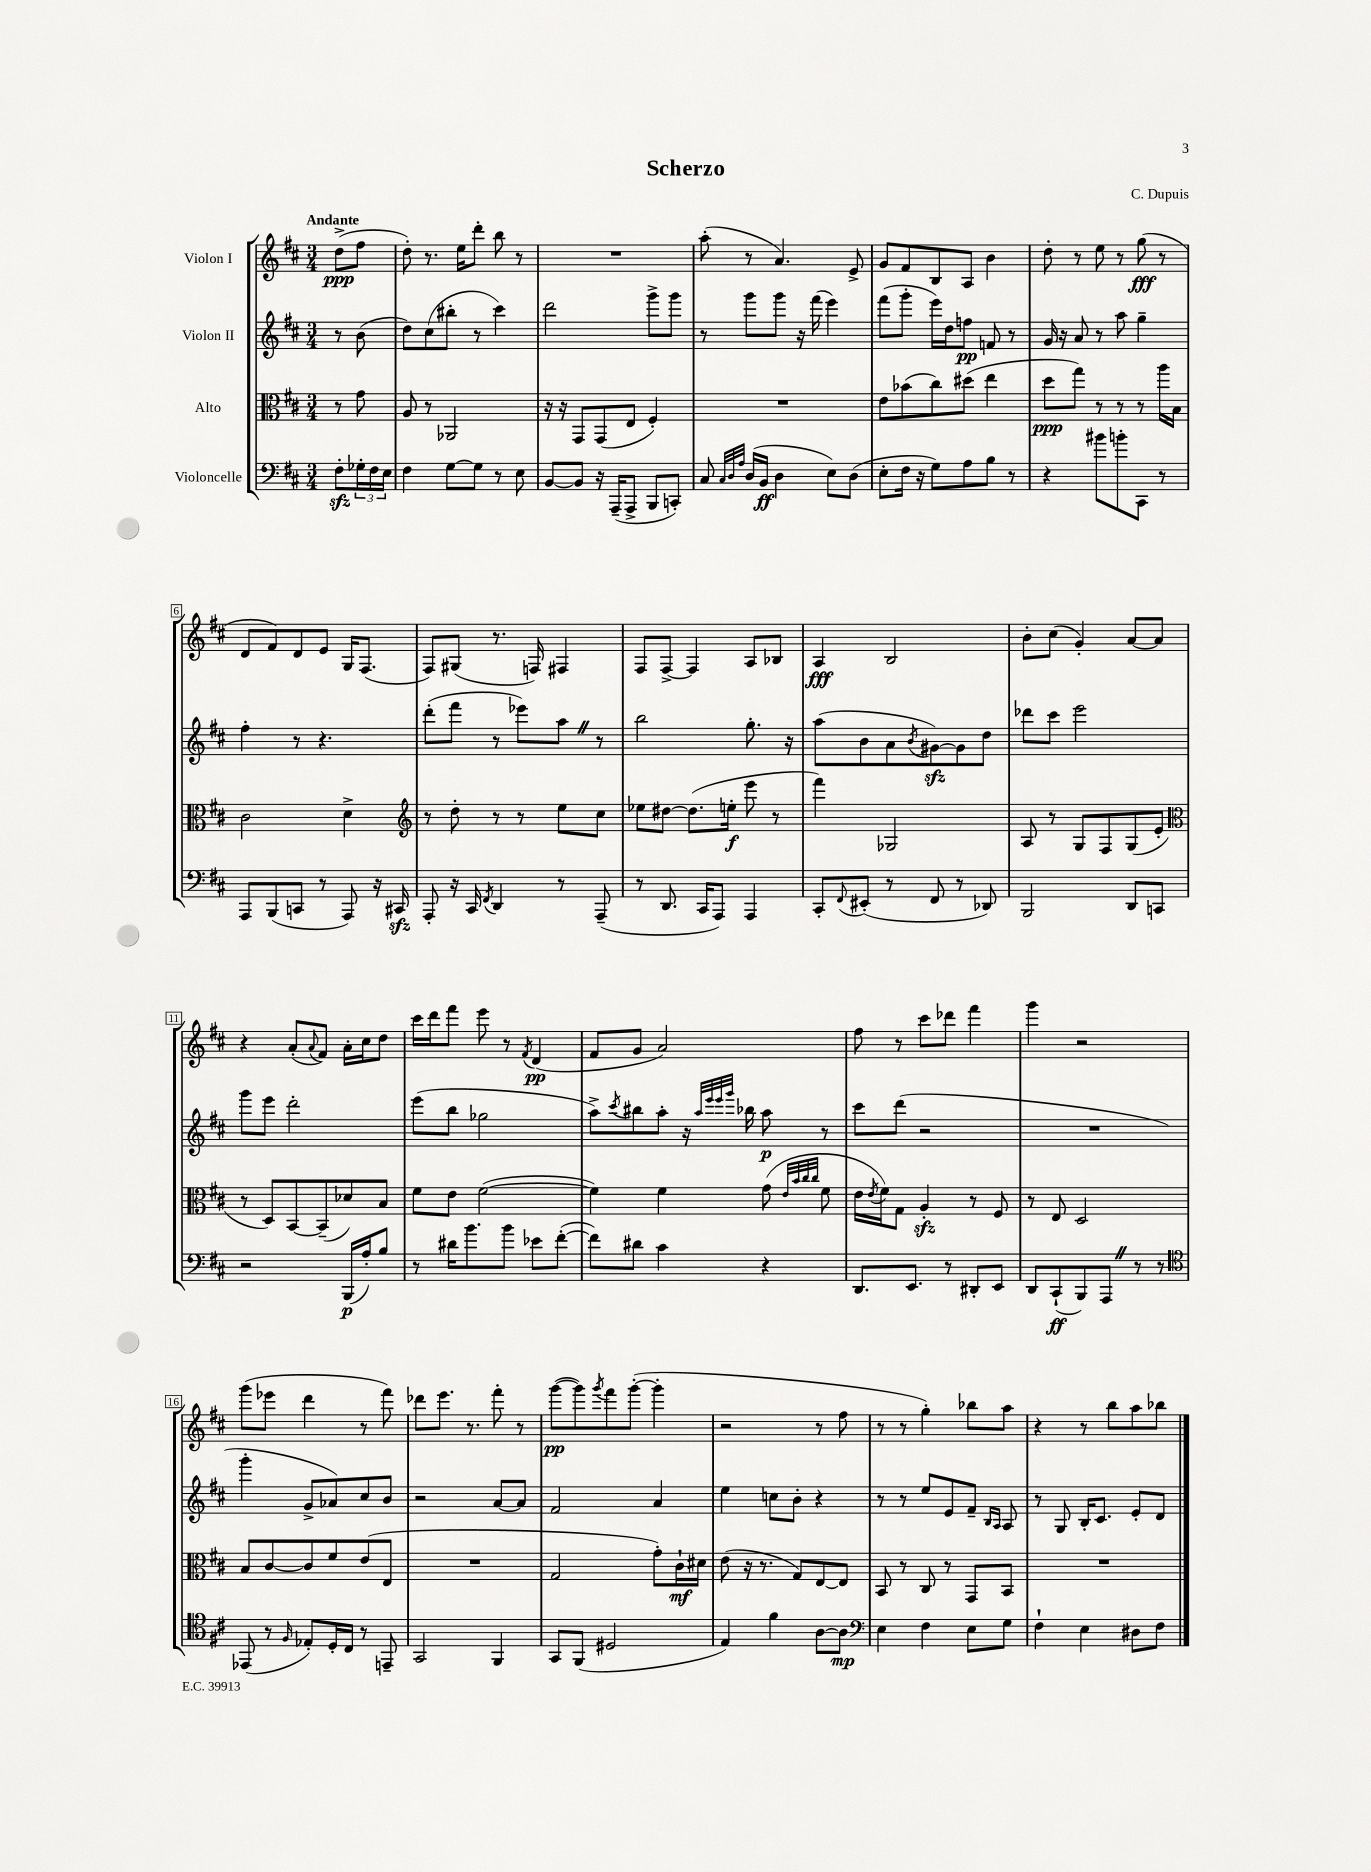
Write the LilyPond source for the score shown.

\header { title = "Scherzo" composer = "C. Dupuis" }
<<
\new StaffGroup <<
\new Staff = "s0" \with { instrumentName = "Violon I" } {
    \clef treble \key d \major \numericTimeSignature \time 3/4 \partial 4 \tempo "Andante"
    d''8->\ppp( fis''8 |
    d''8-.) r8. e''16 d'''8-. b''8 r8 |
    R2. |
    a''8-.( r8 a'4.) e'8-> |
    g'8 fis'8 b8 a8 b'4 |
    d''8-. r8 e''8 r8 g''8\fff( r8 |
    d'8 fis'8) d'8 e'8 g16 fis8.( |
    fis8) gis8( r8. f16) fis4 |
    fis8 fis8~-> fis4 a8 bes8 |
    a4\fff b2 |
    b'8-. cis''8( g'4-.) a'8~ a'8 |
    r4 a'8-.( \appoggiatura { a'8 } fis'8) a'16-. cis''16 d''8 |
    cis'''16 d'''16 fis'''8 e'''8 r8 \acciaccatura { fis'8 } d'4\pp( |
    fis'8 g'8 a'2) |
    fis''8 r8 cis'''8 des'''8 fis'''4 |
    g'''4 r2 |
    g'''8( ees'''8 d'''4 r8 fis'''8) |
    des'''8 e'''8. r8. fis'''8-. r8 |
    g'''8~\pp( g'''8) \acciaccatura { g'''8 } fis'''8 g'''8~-.( g'''4-. |
    r2 r8 fis''8 |
    r8 r8 g''4-.) bes''8 a''8 |
    r4 r8 b''8 a''8 bes''8 \bar "|." |
}
\new Staff = "s1" \with { instrumentName = "Violon II" } {
    \clef treble \key d \major \numericTimeSignature \time 3/4 \partial 4
    r8 b'8( |
    d''8) cis''8( bis''8-. r8 cis'''4) |
    d'''2 g'''8-> g'''8 |
    r8 g'''8 g'''8 r16 fis'''16( e'''4) |
    fis'''8( g'''8-. e'''16) d''16 f''8\pp f'8 r8 |
    g'16 r16 a'8 r8 a''8 g''4-- |
    fis''4-. r8 r4. |
    d'''8-.( fis'''8 r8 ees'''8) a''8 \once \override BreathingSign.text = \markup { \musicglyph "scripts.caesura.straight" } \breathe r8 |
    b''2 g''8.-. r16 |
    a''8( b'8 a'8 \acciaccatura { b'8 } gis'8~\sfz) gis'8 d''8 |
    des'''8 cis'''8 e'''2 |
    g'''8 e'''8 d'''2-. |
    e'''8( b''8 ges''2 |
    a''8->) \acciaccatura { cis'''8 } bis''8 a''8-. r16 \grace { a''32 e'''32 e'''32 g'''32 } bes''16 a''8\p r8 |
    cis'''8 d'''8( r2 |
    R2. |
    g'''4-. g'8-> aes'8) cis''8 b'8 |
    r2 a'8~ a'8 |
    fis'2 a'4 |
    e''4 c''8 b'8-. r4 |
    r8 r8 e''8 e'8 fis'8-- \grace { b16 a16 } a8 |
    r8 g8 b16-. cis'8. e'8-. d'8 \bar "|." |
}
\new Staff = "s2" \with { instrumentName = "Alto" } {
    \clef alto \key d \major \numericTimeSignature \time 3/4 \partial 4
    r8 g'8 |
    a8 r8 aes,2 |
    r16 r16 g,8 g,8( e8 fis4-.) |
    R2. |
    e'8 bes'8( cis''8) dis''8( e''4 |
    d''8\ppp g''8) r8 r8 r8 a''16 b16 |
    cis'2 d'4-> |
    \clef treble r8 d''8-. r8 r8 e''8 cis''8 |
    ees''8 dis''8~ dis''8.( e''16-.\f e'''8 r8 |
    fis'''4) ges2 |
    a8 r8 g8 fis8 g8( e'8-. |
    \clef alto r8 d8) b,8~ b,8--( des'8) b8 |
    fis'8 e'8 fis'2~( |
    fis'4) fis'4 g'8( \grace { e'32 b'32 cis''32 cis''32 } fis'8 |
    e'16 \acciaccatura { e'8 } fis'16) g8 a4-.\sfz r8 fis8 |
    r8 e8 d2 |
    b8 cis'8~ cis'8 fis'8 e'8( e8 |
    R2. |
    g2 g'8-.) cis'16-!\mf dis'16 |
    e'8( r16 r8. g8) e8~ e8 |
    b,8 r8 cis8 r8 g,8 b,8 |
    R2. \bar "|." |
}
\new Staff = "s3" \with { instrumentName = "Violoncelle" } {
    \clef bass \key d \major \numericTimeSignature \time 3/4 \partial 4
    fis8-.\sfz \tuplet 3/2 { ges16-. fis16 e16 } |
    fis4 g8~ g8 r8 e8 |
    b,8~ b,8 r16 a,,16--( a,,8-> b,,8 c,8-.) |
    cis8 \grace { cis32 d32 a32 } d16( b,16\ff d4 e8) d8( |
    e8-. fis16 r16 g8) a8 b8 r8 |
    r4 bis'8 b'8-. cis,8 r8 |
    a,,8 b,,8( c,8 r8 a,,8) r16 cis,16\sfz |
    a,,8-. r16 cis,16 \acciaccatura { fis,8 } d,4 r8 a,,8--( |
    r8 d,8. cis,16 a,,8) a,,4 |
    cis,8-. \appoggiatura { fis,8 } eis,8-.( r8 fis,8 r8 des,8) |
    b,,2 d,8 c,8 |
    r2 b,,16\p( a16-.) b8 |
    r8 dis'16 b'8. b'8 ees'8 fis'8~-.( |
    fis'8) dis'8 cis'4 r4 |
    d,8. e,8. r8 dis,8-. e,8 |
    d,8 cis,8-!\ff( b,,8) a,,8 \once \override BreathingSign.text = \markup { \musicglyph "scripts.caesura.straight" } \breathe r8 r8 |
    \clef tenor ees,8( r8 \grace { fis16 } ees8-.) d16-. cis16 r8 e,8-- |
    g,2 fis,4 |
    g,8 fis,8( dis2 |
    e4) fis'4 a8~ a8\mp |
    \clef bass e4 fis4 e8 g8 |
    fis4-! e4 dis8 fis8 \bar "|." |
}
>>
>>
\layout { \context { \Score \override BarNumber.stencil = #(make-stencil-boxer 0.1 0.3 ly:text-interface::print) } }
